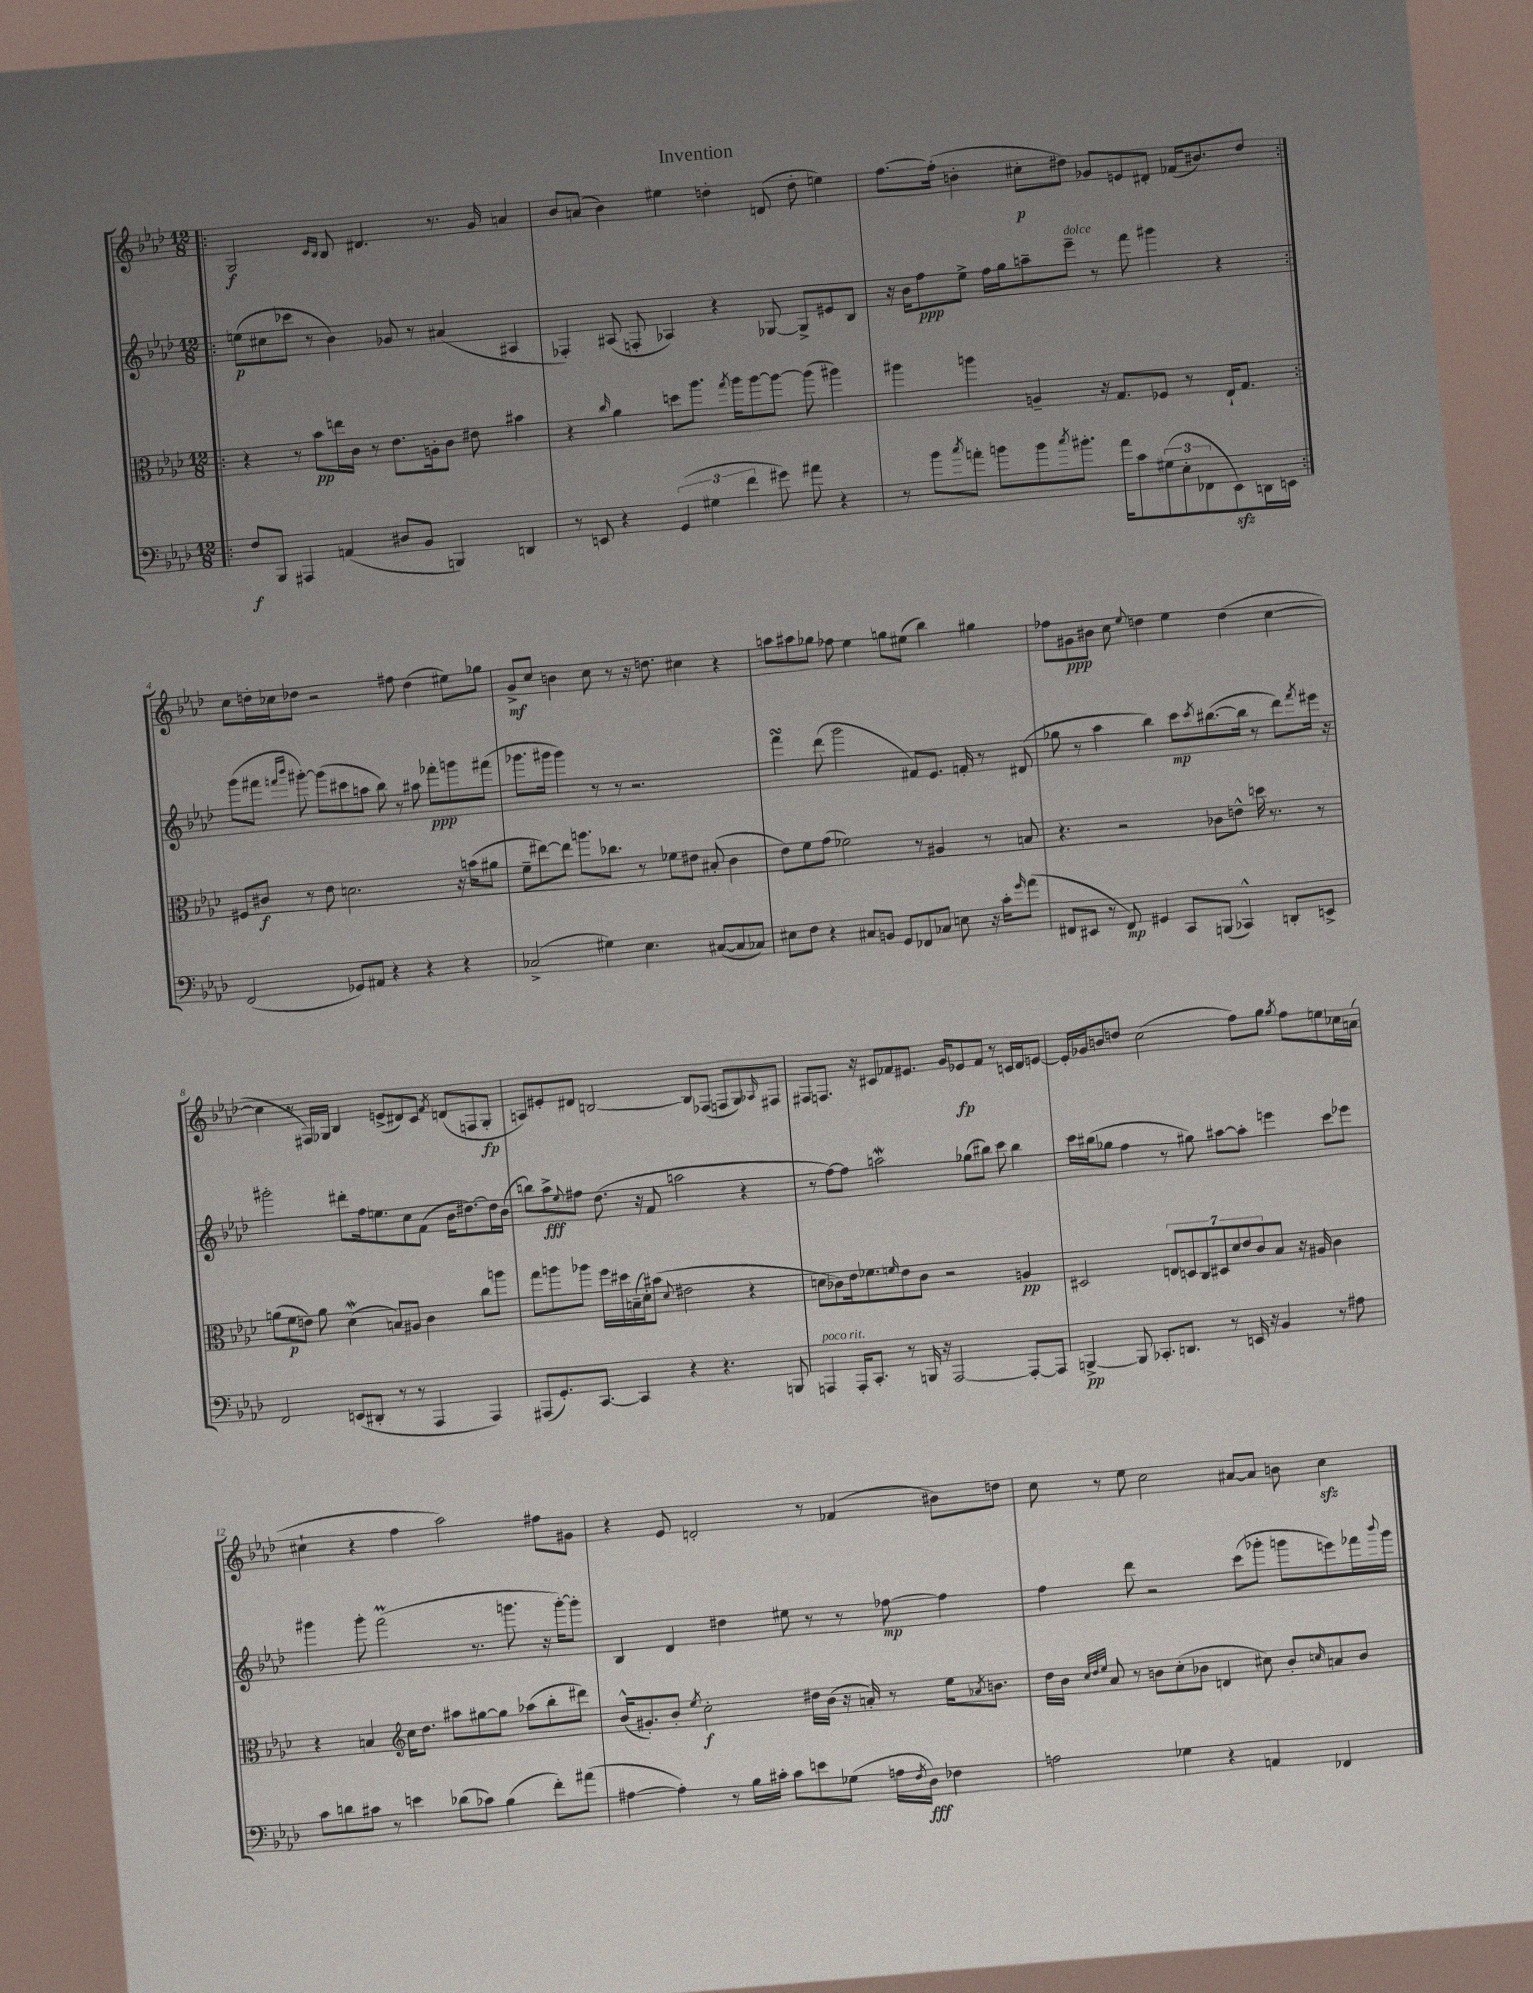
\header { title = "Invention" }
<<
\new StaffGroup <<
\new Staff = "s0" {
    \clef treble \key aes \major \numericTimeSignature \time 12/8
    \repeat volta 2 { \bar ".|:" g2\f \grace { c'16 bes16 } bes8 dis'4. r8. g'16 a'4 |
    bes'8 a'8( bes'4) eis''4 d''4-. d'8( d''8-. e''4) |
    f''8.~ f''16-.( b'4-. cis''8-.\p dis''8) ges'8 e'8 dis'8-. fes'16( bis'8.) dis''8 | }
    c''8 d''16-. ces''16 des''8 r2 fis''8 des''4( eis''8) ges''8 |
    g'8->\mf c''8 b'4 c''8 r8 r16 d''8. cis''4 r4 |
    a''8 ais''8 ges''8 fes''8 ees''4 g''8 eis''8( bes''4) gis''4 |
    fes''8 gis'8\ppp bis'8 c''8 \appoggiatura { ees''8 } d''4 ees''4 d''4( c''4~ |
    c''4 r8 fis16) ges16 bes4 e'8->( dis'8) c'8 \acciaccatura { f'8 } d'8( f8 ges8-.\fp |
    a8) eis'8-. dis'8 b2~ b8 fes8( f8 g8) \grace { aes16 } fis8 |
    fis8 f8. r16 cis'8 fes'8 eis'8. g'16 ees'8\fp fes'8 r8 c'16 des'16 e'8~ |
    e'16-. ges'16 b'8 d''8 c''2( f''8) g''8 \acciaccatura { g''8 } f''8 e''8 ces''16 a'16( |
    cis''4-! r4 f''4 aes''2) fis''8 gis'8 |
    r4 ees'8 d'2-. r8 fes'4( bis'8) d''8 |
    c''8 r8 ees''8 c''2 ais'8~ ais'8 b'8 c''4\sfz \bar "|." |
}
\new Staff = "s1" {
    \clef treble \key aes \major \numericTimeSignature \time 12/8
    \repeat volta 2 { \bar ".|:" e''8\p( cis''8 ces'''8 r8 bes'4) ges'8 r8 ais'4( ais4 |
    fes4-.) ais8( f8-. aes4) r4 ges8~ ges8-> eis'8 bes8 |
    r16 bes'16 f''8\ppp ees''8-> f''16 g''16 a''8-- ees'''8--^\markup { \italic "dolce" } r8 f'''8 gis'''4 r4 | }
    g'''8( fis'''8 \grace { f'''16 bes'''16 } gis'''8~-.) gis'''8( cis'''8 a''8 bes''8) r8 ais''8 fes'''8-.\ppp g'''8 fis'''8( |
    ges'''8. gis'''16 gis'''4) r8 r8 r2. |
    f'''4\turn des'''8( g'''2 fis'8) ees'8. f'16-. r8 dis'8( |
    ges''8 r8 aes''4 bes''4) c'''8\mp \acciaccatura { c'''8 } bis''8.~( bis''16 r8 des'''8) \acciaccatura { f'''8 } eis'''16 r16 |
    gis'''2-. dis'''8-. f''16 e''8. c''8 f'8( bes'16 dis''8.~) dis''16 bes'16( |
    b''8) aes''8->\fff \appoggiatura { ees''8 } fis''8 des''8.( r16 f'8 a''2 r4 |
    r8 f''8~) f''8 a''2\mordent ges''8( bis''8) c'''8 bis''4 |
    c'''16 bis''16( ges''8 f''4 r8 gis''8) ais''8~ ais''8-. e'''4 c'''8 ees'''8 |
    gis'''4 gis'''8-. f'''2\prall( r8. g'''8. r16 g'''16~-.) g'''8-. |
    bes4 des'4 dis''4 eis''8 r8 r8 fes''8~\mp fes''4 |
    f''4 des'''8 r2 c'''8( ges'''8-. g'''8 e'''8) fes'''16 \appoggiatura { bes'''8 } g'''16 \bar "|." |
}
\new Staff = "s2" {
    \clef alto \key aes \major \numericTimeSignature \time 12/8
    \repeat volta 2 { \bar ".|:" r4 r8 bes'8\pp e''16 c'16 r8 ees'8. a16-. c'8 eis'8 bis'4 |
    r4 \grace { c''16 } aes'4 d''8 aes''8. \acciaccatura { g''8 } aes''16 aes''8~ aes''8~ aes''8( ais''4) |
    ais''4 a''4 a4-- r16 g8. fes8 r8 ees16-! g8. | }
    fis8 cis'8\f r8 ees'8 d'2. r16 b'16( ais'8 |
    f'8-- eis''8~) eis''8 a''8. ces''8. r8 fes'8 eis'8 bis8-.( c'4 |
    ees'8) f'8 g'8( fes'2) r8 ais4 r8 b8 |
    r4. r2 ces'8 e'8-^ d''16 r8. r8 |
    a'8( f'8\p e'8) a'8 des'4\mordent( b8) ais8 c'4 c''8 a''8 |
    g''8 a''8 aes''8 f''16 dis''16 b16--( des'16-.) bis'8( \appoggiatura { des'8 } eis'2 r4 |
    d'8 ces'8) ees'16 fes'8. \grace { f'16 } ees'8 ces'8 r2 a4\pp |
    dis2 \tuplet 7/4 { e8 d8 c8 dis8 des'8 ees'8 c'8 } bes8 r16 ais16 c'4 |
    r4 b4 \clef treble c''16 des''8. ais''8 gis''8~ gis''8 aes''8( bes''8-. dis'''8) |
    bes'16-^( gis'8.-.) bes'8-. \acciaccatura { ees''8 } c''2-.\f dis''16 bes'16( r16 a'16-.) r8 ees''16 \acciaccatura { aes'8 } b'8. |
    des''16 bes'16 \grace { c''32 des''32 ees''32 } aes'8 r8 b'8 c''8-.( bes'8 d'4 cis''8) bes'8-. \grace { c''16 } a'8 bes'8 \bar "|." |
}
\new Staff = "s3" {
    \clef bass \key aes \major \numericTimeSignature \time 12/8
    \repeat volta 2 { \bar ".|:" f8\f bes,,8 ais,,4 a,4( dis8 bes,8 b,,4) d,4 |
    r8 e,8 r4 \tuplet 3/2 { g,4( gis4 f'4 } gis'8) ais'8 r4 |
    r8 bes'8 \acciaccatura { c''8 } a'8-. b'8 b'8 \acciaccatura { c''8 } bis'8.-. a'16 c'8 \tuplet 3/2 { gis8( ees8-. fes,8 } ees,8\sfz) d,16 e,16 | }
    f,2( ges,8) ais,8 r4 r4 r4 |
    ces2->( gis4) ees4. cis8~( cis8 ces8) |
    eis8 f8 r4 cis8 b,8 g,8 fes,8 ces8 e8 r16 c'16-. \grace { g'16 } aes'8( |
    fis,8 eis,8 r8 fis,8\mp) gis,4 c,8 b,,8( ces,4-^) d,8-. e,8-> |
    f,2 e,8( dis,8-. r8 r8 aes,,4 aes,,4) |
    ais,,8( g,8.-.) c,8.~ c,4 r4 r4. b,,8 |
    a,,4^\markup { \italic "poco rit." } a,,16-. c,8.-. r8 b,,16 r16 a,,2~ a,,8~-. a,,8 |
    b,,4~->\pp b,,8 ces,8.-. d,8. r8 e,16 r16 bes,4 r8 ais8 |
    c'8 d'8 cis'8 r8 e'4 des'8( ces'8) bes4( f'8-.) ais'8( |
    ais4~ ais4-.) r8 bes16 cis'16-. cis'8 e'8 ges8( a16 \acciaccatura { f8 } des16\fff) fes4 |
    a2 ges4 r4 a,4 fes,4 \bar "|." |
}
>>
>>
